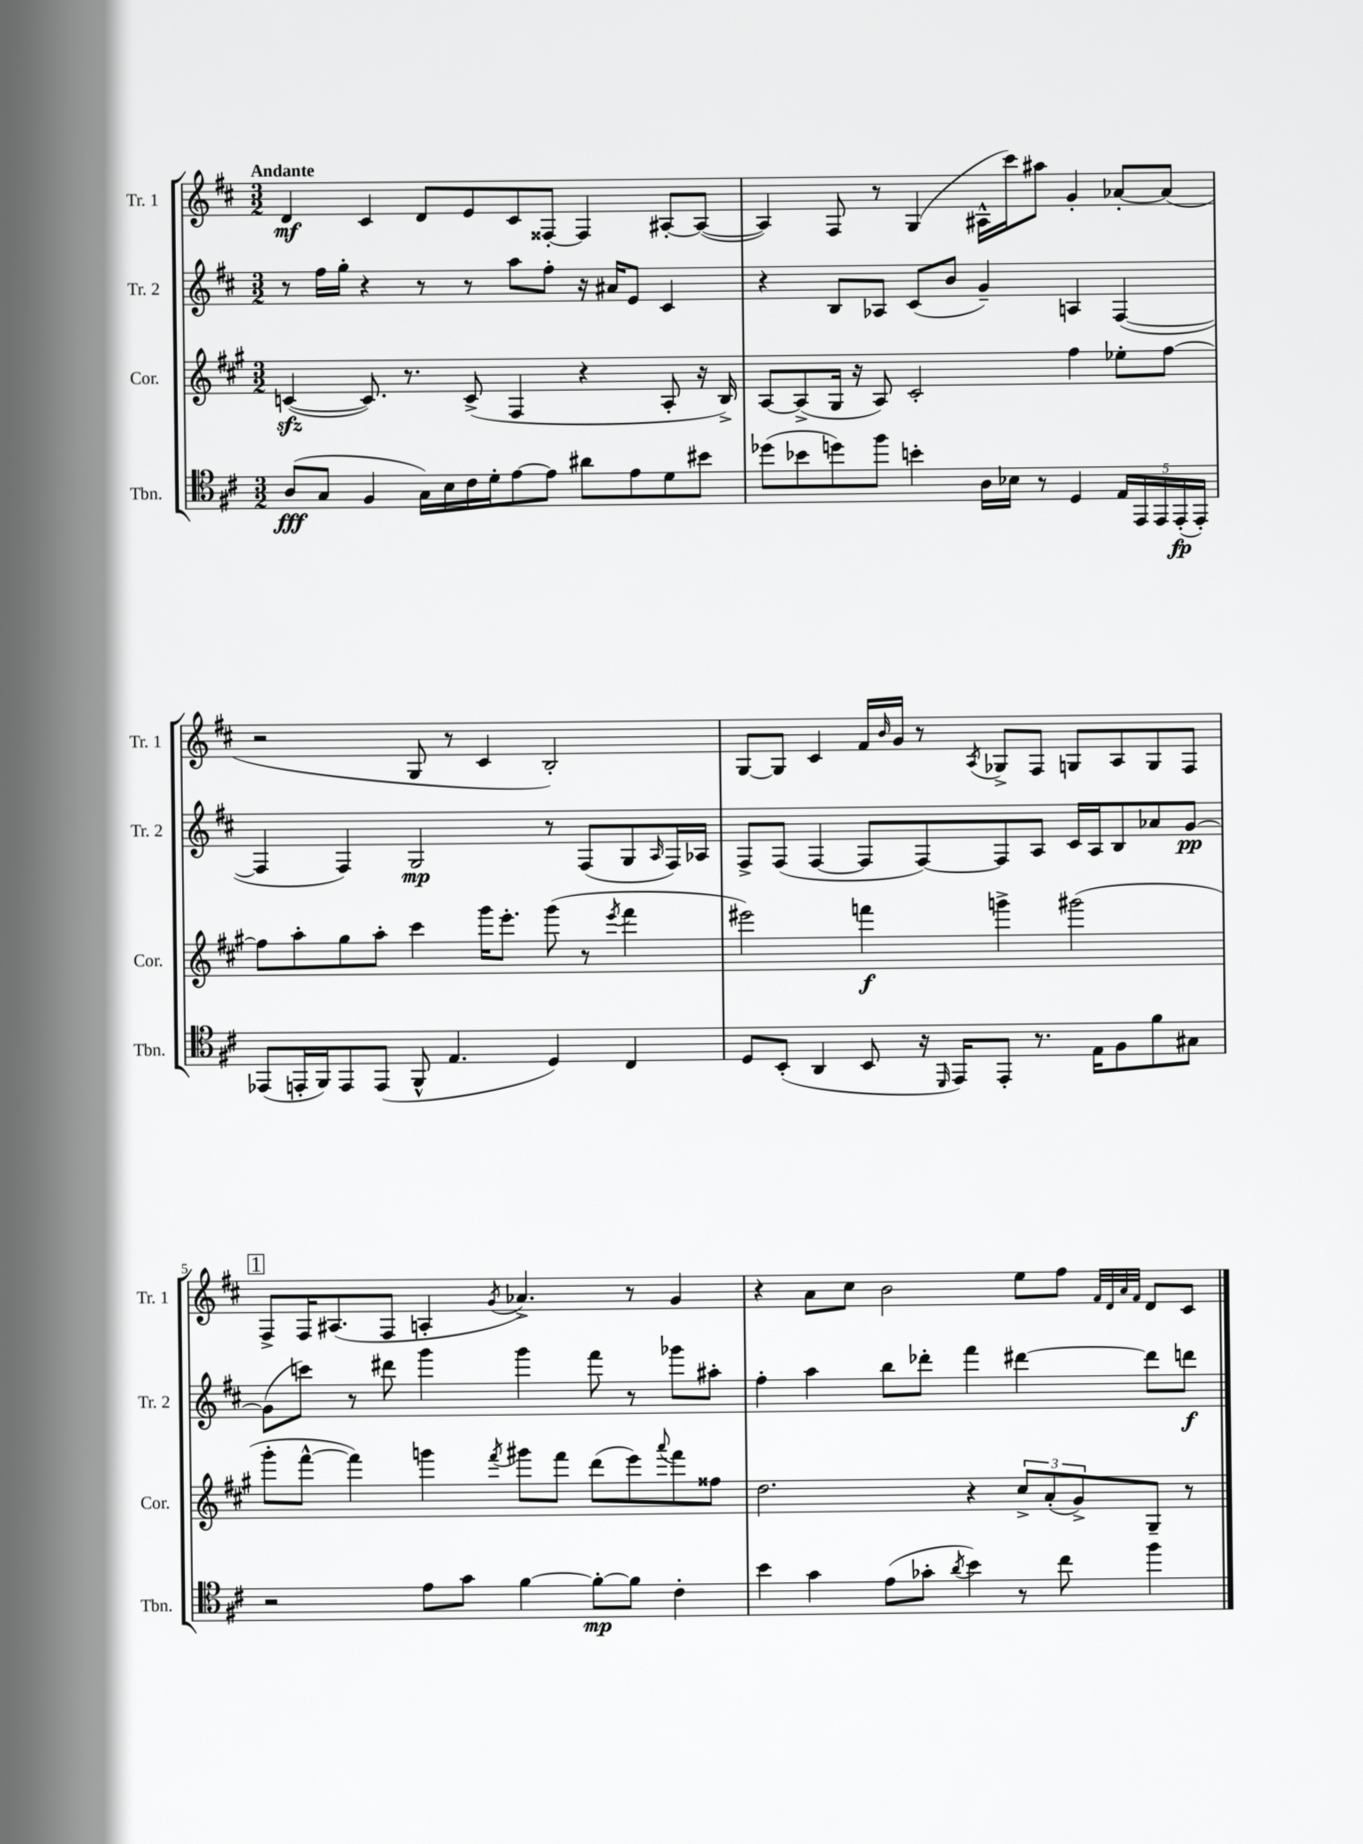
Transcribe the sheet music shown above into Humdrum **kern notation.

**kern	**kern	**kern	**kern
*staff4	*staff3	*staff2	*staff1
*clefC4	*clefG2	*clefG2	*clefG2
*k[f#c#]	*k[f#c#g#]	*k[f#c#]	*k[f#c#]
*M3/2	*M3/2	*M3/2	*M3/2
(8A/L	([4c/	8r	4d/
8G/J	.	16ff#\LL	.
.	.	16gg'\JJ	.
4F#/	8.c/])	4r	4c#/
.	8.r	.	.
16G\LL)	.	8r	8d/L
16B\	.	.	.
16c#\	(8c^/	8r	8e/
16d'\J	.	.	.
[8e\	4F#/	8aa\L	8c#/
8e\]J	.	8ff#'\J	[8F##'/J
8a#\L	4r	16r	4F##/]
.	.	16a#/LK	.
8e\	.	8e/J	.
8d\	8A'/	4c#/	[8A#'/L
8b#\J	16r	.	(8A#/_J
.	16B^/)	.	.
=	=	=	=
(8dd-\L	[8A/L	4r	4A#/])
8b-\	(8A^/]	.	.
8dd\)	16G#/Jk	8B/L	8F#/
.	16r	.	.
8ff#\J	8A/)	8A-/J	8r
4b'\	2c#'/	(8c#/L	(4G/
.	.	8b/J	.
16A\LL	.	4g~/)	16A#^^\LL
16B-\JJ	.	.	16ccc#\J)
8r	.	.	8aa#\J
4D/	4ff#\	4A/	4g'/
20E/LL	8ee-'\L	([4F#/	[8a-'/L
20EE/	.	.	.
20EE/	.	.	.
.	[8ff#\J	.	(8a-/]J
(20EE'/	.	.	.
20EE'/JJ)	.	.	.
=	=	=	=
(8EE-/L	8ff#\]L	4F#/]	2r
16EE'/L	8aa'\	.	.
16FF#/J)	.	.	.
8EE/	8gg#\	4F#/)	.
(8EE/J	8aa'\J	.	.
8FF#^^/	4ccc#\	2G/	8G/
4.E/	.	.	8r
.	16ggg#\LK	.	4c#/
.	8.eee'\J	.	.
4D/)	(8ggg#\	8r	2B'/)
.	8r	(8F#/L	.
.	8qeee/	.	.
4C#/	4fff#\	8G/	.
.	.	16qqA/	.
.	.	16F#/L)	.
.	.	16A-/JJ	.
=	=	=	=
8D/L	2eee#\)	8F#^/L	[8G/L
(8BB'/J	.	(8F#/J	8G/]J
4AA/	.	[4F#/	4c#/
8BB/	4fff\	8F#/]L	16f#/LL
.	.	.	16qqb/
.	.	.	16g/JJ
16r	.	[8F#/)	8r
16qqDD/	.	.	.
16EE/LK)	.	.	.
.	.	.	8qA/
8EE'/J	4ggg^\	8F#/]	8G-^/L
8.r	.	8A/J	8F#/J
.	(2ggg#\	16c#/LL	8G/L
16E\LK	.	16A/J	.
8F#\	.	8B/	8A/
8f#\	.	8a-/	8G/
8G#\J	.	[8g/J	8F#/J
=	=	=	=
2r	8ggg#'\L	(8g\]L	8F#^/L
.	[8fff#^^\J	8ccc\J)	16F#/K
.	.	.	(8.A#/
.	4fff#\])	8r	.
.	.	8ddd#\	8F#/J
8e\L	4ggg\	4ggg\	4A'/
8g\J	.	.	.
.	8qfff#/	.	8qg/
[4f#\	8ggg#\L	4ggg\	4.a-^/)
.	8fff#\J	.	.
8f#'\_L	(8ddd\L	8fff#\	.
8f#\]J	8eee\)	8r	8r
.	8qqaaa/	.	.
4c#'\	8fff#\	8ggg-\L	4g/
.	8ff##\J	8aa#'\J	.
=	=	=	=
4b\	2.dd\	4ff#'\	4r
4g\	.	4aa\	8a\L
.	.	.	8cc#\J
(8e\L	.	8bb\L	2b\
8g-'\J	.	8ddd-'\J	.
8qa/	.	.	.
4b\)	4r	4fff#\	.
8r	12cc#^/L	[4ddd#\	8ee\L
.	(12a'/	.	.
8cc#\	.	.	8ff#\J
.	12g#^/)	.	.
.	.	.	32qqf#/LLL
.	.	.	32qqd/
.	.	.	32qqa/
.	.	.	32qqf#/JJJ
4ff#\	8G#~/J	8ddd#\]L	8d/L
.	8r	8ddd\J	8c#/J
==	==	==	==
*-	*-	*-	*-
